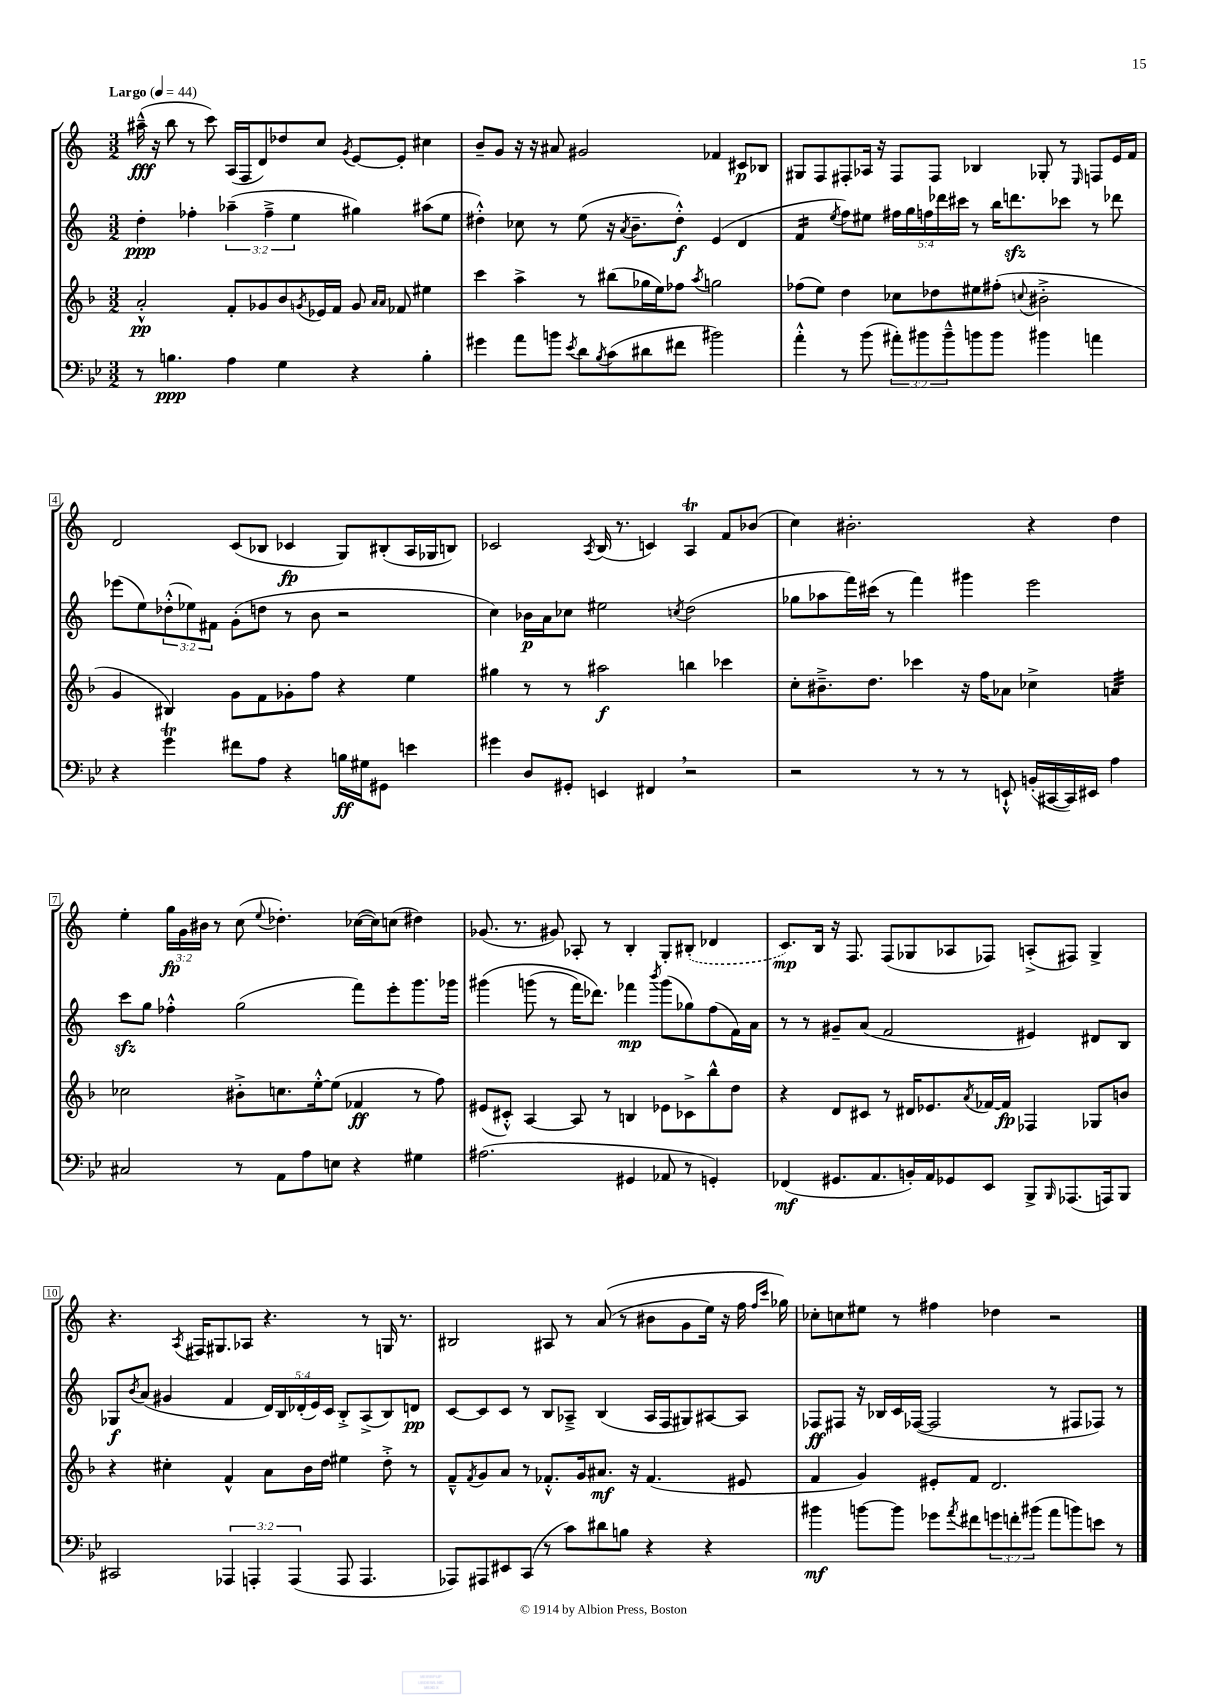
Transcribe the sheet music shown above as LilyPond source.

<<
\new StaffGroup <<
\new Staff = "s0" {
    \clef treble \key c \major \numericTimeSignature \time 3/2 \override Staff.TupletNumber.text = #tuplet-number::calc-fraction-text \tempo "Largo" 4 = 44
    ais''16---^\fff( r16 b''8 r8 c'''8) a16( f16 d'8) des''8 c''8 \acciaccatura { g'8 } e'8~ e'8-. cis''4 |
    b'8-- g'8 r16 r16 ais'8 gis'2 fes'4 cis'8\p bes8 |
    gis8 f8 fis8-. aes16 r16 fis8 fis8 bes4 ges8-. r8 \grace { e16 } f8 e'16 f'16 |
    d'2 c'8( bes8 ces'4\fp g8) bis8-.( a16 ges16 b8) |
    ces'2 \acciaccatura { a8 } b16( r8. c'4) a4\trill f'8 bes'8( |
    c''4) bis'2.-. r4 d''4 |
    e''4-. \tuplet 3/2 { g''16\fp g'16 bis'16 } r8 c''8( \appoggiatura { e''8 } des''4.-.) ces''16~( ces''16) c''8( dis''4) |
    ges'8.( r8. gis'8) aes8-. r8 b4-. g8-. \once \slurDashed bis8-.( des'4 |
    c'8.\mp) b16 r16 f8. f8( ges8 aes8 fes8) a8-.->( fis8) ges4-> |
    r4. \acciaccatura { a8 } fis16 gis8. aes8 r4. r8 g16 r8. |
    bis2 ais8 r8 a'8(\( r8 bis'8 g'8 e''16) r16 f''16 \grace { f''16 c'''16 } ges''16\) |
    ces''8-. c''8 eis''8 r8 fis''4 des''4 r2 \bar "|." |
}
\new Staff = "s1" {
    \clef treble \key c \major \numericTimeSignature \time 3/2 \override Staff.TupletNumber.text = #tuplet-number::calc-fraction-text
    d''4-.\ppp fes''4-. \tuplet 3/2 { aes''4--( fes''4---> e''4 } gis''4) ais''8( e''8 |
    dis''4-.-^) ces''8 r8 e''8( r16 \acciaccatura { a'8 } b'8.-- dis''8-.-^\f) e'4( d'4 |
    f'4:16 \acciaccatura { e''8 } f''8) eis''8 \tuplet 5/4 { fis''16 g''16 f''16 des'''16 cis'''16 } r8 b''16 d'''8.\sfz ces'''8 r8 des'''8 |
    ees'''8( e''8) \tuplet 3/2 { des''8-.-^( ees''8) fis'8 } g'8-.( d''8 r8 b'8 r2 |
    c''4) bes'16\p a'16 ces''8 eis''2 \acciaccatura { c''8 } d''2( |
    ges''8 aes''8 f'''16) cis'''16( r8 f'''4) gis'''4 e'''2 |
    c'''8\sfz g''8 fes''4-.-^ g''2( f'''8) e'''8-. g'''8. ges'''16 |
    gis'''4\( g'''8( r8 f'''16) des'''8.\) fes'''4\mp \acciaccatura { b'''8 } g'''8( ges''8) f''8( f'16) a'16 |
    r8 r8 gis'8-- a'8( f'2 eis'4) dis'8 b8 |
    ges8\f \acciaccatura { b'8 } a'8( gis'4 f'4 \tuplet 5/4 { d'16) b16 des'16-.( e'16) c'16 } b8-.-> a8->( b8) d'8\pp |
    c'8~ c'8 c'8 r8 b8 aes8---> b4( aes16 f16 gis8) ais8~ ais8 |
    fes8\ff fis8 r16 bes16 c'16 fes16~( fes2 r8 fis8 fes8) r8 \bar "|." |
}
\new Staff = "s2" {
    \clef treble \key f \major \numericTimeSignature \time 3/2
    a'2-.-^\pp f'8-. ges'8 bes'8 \acciaccatura { g'8 } ees'16 f'16 g'8 \grace { a'16 a'16 } fes'8 eis''4 |
    c'''4 a''4-> r8 bis''8( ges''16 e''16) fes''8 \acciaccatura { a''8 } g''2 |
    fes''8( e''8) d''4 ces''8 des''8 eis''8 fis''8-.( \appoggiatura { c''8 } bis'2-.-> |
    g'4 bis4) g'8 f'8 ges'8-. f''8 r4 e''4 |
    gis''4 r8 r8 ais''2\f b''4 ces'''4 |
    c''8-. bis'8.---> d''8. ces'''4 r16 f''16 aes'8 ces''4-> a'4:32 |
    ces''2 bis'8-.-> c''8. e''16~-.-^ e''8( fes'4\ff r8 f''8) |
    eis'8( cis'8-.-^) a4~ a8 r8 b4 ees'8 ces'8-> bes''8-^ d''8 |
    r4 d'8 cis'8 r8 dis'16 ees'8. \acciaccatura { a'8 } fes'16~ fes'16\fp fes4 ges8 b'8 |
    r4 cis''4-. f'4-^ a'8 bes'16 d''16 eis''4 d''8-.-> r8 |
    f'8---^ \acciaccatura { f'8 } g'8 a'8 r8 fes'8.-.-^ g'16 ais'8.\mf r16 fes'4.( eis'8 |
    f'4 g'4) eis'8-. f'8 d'2. \bar "|." |
}
\new Staff = "s3" {
    \clef bass \key bes \major \numericTimeSignature \time 3/2 \override Staff.TupletNumber.text = #tuplet-number::calc-fraction-text
    r8 b4.\ppp a4 g4 r4 b4-. |
    gis'4 a'8 b'8 \acciaccatura { ees'8 } d'8 \acciaccatura { bes8 } c'8( dis'8 fis'8 bis'2) |
    a'4-.-^ r8 bes'8( \tuplet 3/2 { ais'8-.) bis'8 bis'8---^ } b'8 b'8 bis'4 a'4 |
    r4 g'4\trill fis'8 a8 r4 b16\ff gis16 gis,8 e'4 |
    gis'4 d8 gis,8-. e,4 fis,4 \breathe r2 |
    r2 r8 r8 r8 e,8-!-^ b,16-.( cis,16~ cis,16) eis,16 a4 |
    cis2 r8 a,8 a8 e8 r4 gis4 |
    ais2.( gis,4 aes,8 r8 g,4-.) |
    fes,4\mf( gis,8. a,8. b,16-.) a,16 ges,8 ees,8 bes,,8-> \grace { bes,,16 } aes,,8.( a,,16) bes,,8 |
    cis,2 \tuplet 3/2 { aes,,4 a,,4-. a,,4( } a,,8 a,,4. |
    aes,,8) ais,,8 eis,8 c,8( r8 c'8) dis'8 b8 r4 r4 |
    bis'4\mf b'8~ b'8 ges'8 \acciaccatura { a'8 } fis'8 \tuplet 3/2 { g'8 f'8-. bis'8( } a'8 b'8) e'8 r8 \bar "|." |
}
>>
>>
\layout { \context { \Score \override BarNumber.stencil = #(make-stencil-boxer 0.1 0.3 ly:text-interface::print) } }
